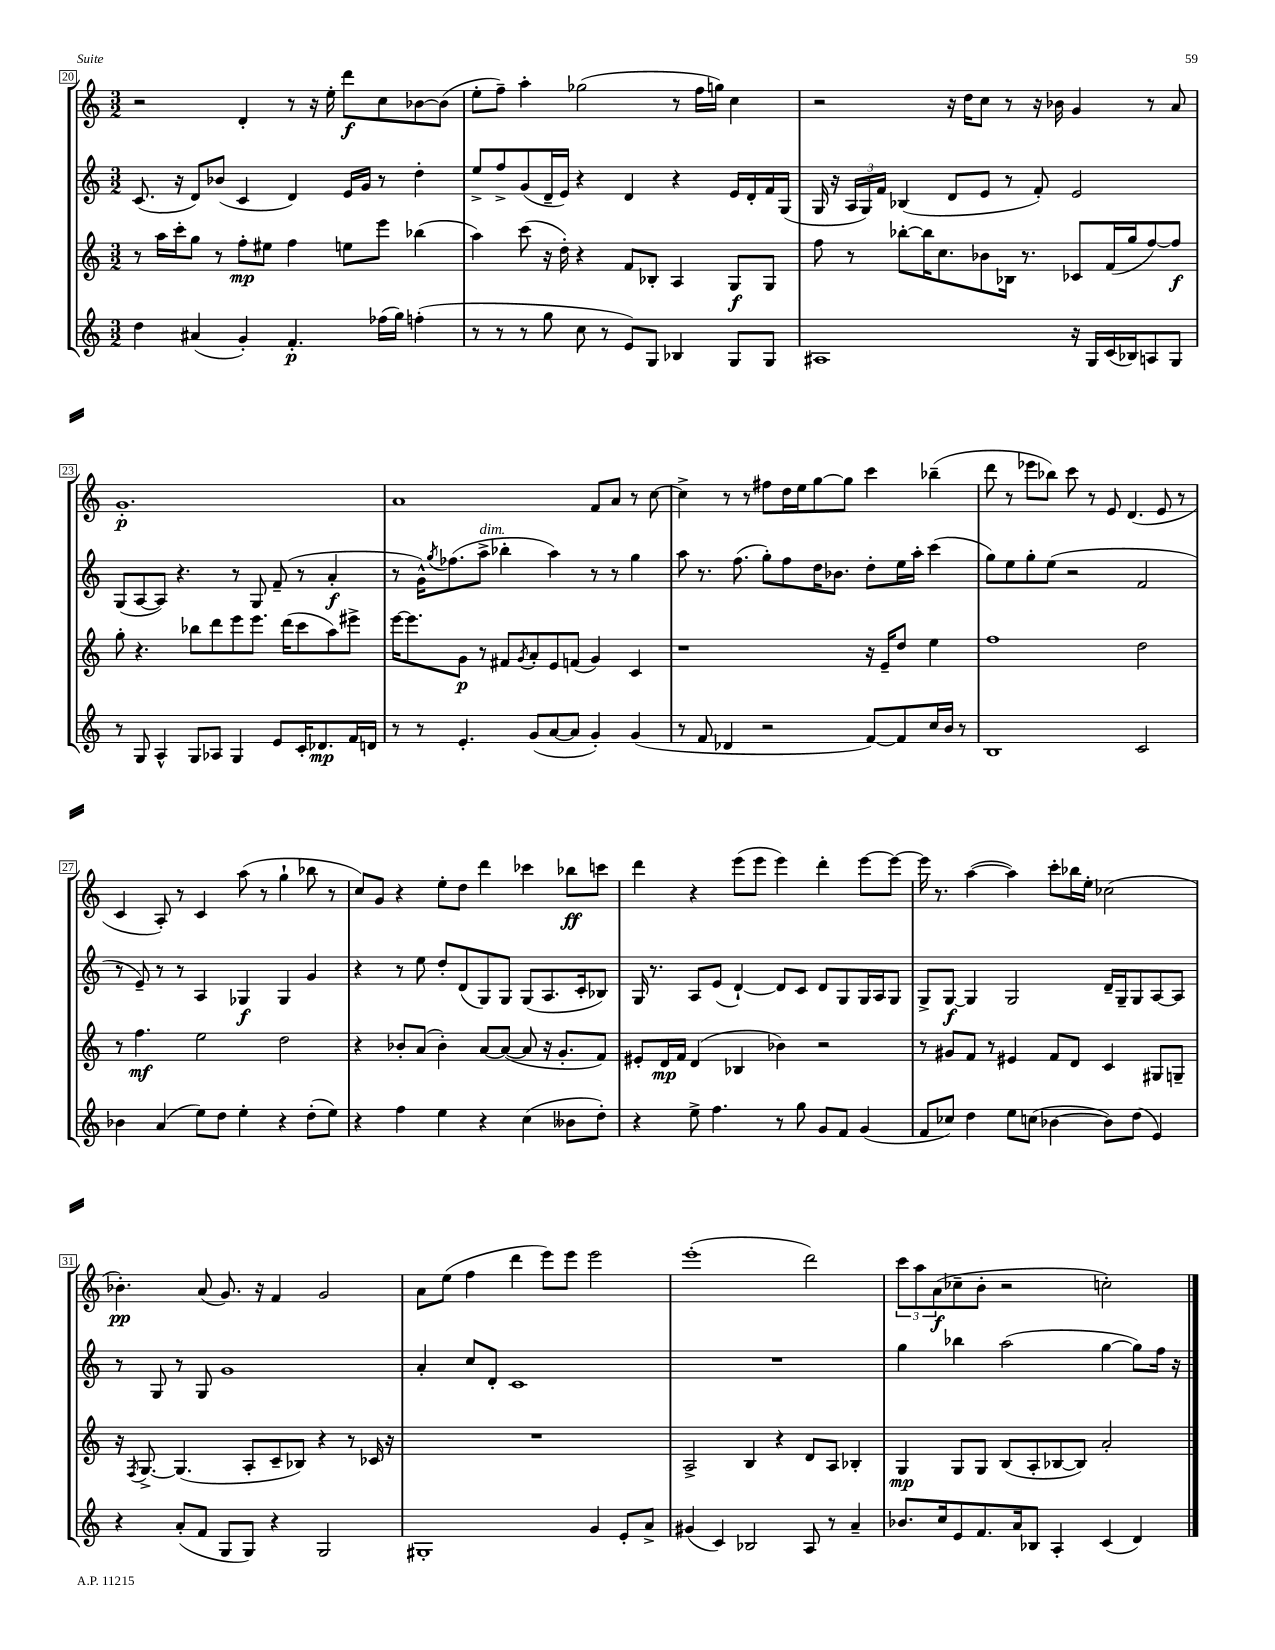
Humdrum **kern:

**kern	**dynam	**kern	**dynam	**kern	**dynam	**kern	**dynam
*part4	*part4	*part3	*part3	*part2	*part2	*part1	*part1
*staff4	*staff4	*staff3	*staff3	*staff2	*staff2	*staff1	*staff1
*clefG2	*	*clefG2	*	*clefG2	*	*clefG2	*
*k[]	*	*k[]	*	*k[]	*	*k[]	*
*M3/2	*	*M3/2	*	*M3/2	*	*M3/2	*
=20	=20	=20	=20	=20	=20	=20	=20
4dd\	.	8r	.	(8.c/	.	2r	.
.	.	16aa\LL	.	.	.	.	.
.	.	16ccc'\J	.	16r	.	.	.
(4a#X/	.	8gg\J	.	8d/L)	.	.	.
.	.	8r	.	(8b-X/J	.	.	.
4g'/)	.	8ff'\L	mp	4c/	.	4d'/	.
.	.	8ee#X\J	.	.	.	.	.
4.f'/	p	4ff\	.	4d/)	.	8r	.
.	.	.	.	.	.	16r	.
.	.	.	.	.	.	16ee'\	.
.	.	8een\L	.	16e/LL	.	8ddd\L	f
.	.	.	.	16g/JJ	.	.	.
(16ff-X\LL	.	8eee\J	.	8r	.	8cc\	.
16gg\JJ)	.	.	.	.	.	.	.
(4ffn'\	.	(4bb-X\	.	4dd'\	.	[8b-X\	.
.	.	.	.	.	.	(8b-\J]	.
=21	=21	=21	=21	=21	=21	=21	=21
8r	.	4aa\)	.	8ee^/L	.	8ee'\L	.
8r	.	.	.	8ff^/	.	8ff~\J)	.
8r	.	(8ccc\	.	(8g/	.	4aa'\	.
8gg\	.	16r	.	16d~/L	.	.	.
.	.	16dd'\)	.	16e/JJ)	.	.	.
8cc\	.	4r	.	4r	.	(2gg-X\	.
8r	.	.	.	.	.	.	.
8e/L)	.	8f/L	.	4d/	.	.	.
8G/J	.	8B-X'/J	.	.	.	.	.
4B-X/	.	4A/	.	4r	.	8r	.
.	.	.	.	.	.	16ff\LL	.
.	.	.	.	.	.	16ggn\JJ)	.
8G/L	.	8G/L	f	16e/LL	.	4cc\	.
.	.	.	.	16d'/	.	.	.
8G/J	.	8G/J	.	16f/	.	.	.
.	.	.	.	(16G/JJ	.	.	.
=22	=22	=22	=22	=22	=22	=22	=22
1A#X	.	8ff\	.	16G/	.	2r	.
.	.	.	.	16r	.	.	.
.	.	8r	.	24A/LL	.	.	.
.	.	.	.	24G/)	.	.	.
.	.	.	.	24f/JJ	.	.	.
.	.	[8bb-X'\L	.	(4B-X/	.	.	.
.	.	16bb-\K]	.	.	.	.	.
.	.	8.cc\	.	.	.	.	.
.	.	.	.	8d/L	.	16r	.
.	.	.	.	.	.	16dd\KL	.
.	.	8b-X\	.	8e/J	.	8cc\J	.
.	.	16B-X\Jk	.	8r	.	8r	.
.	.	8.r	.	.	.	.	.
.	.	.	.	8f'/)	.	16r	.
.	.	.	.	.	.	16b-X\	.
16r	.	8c-X/L	.	2e/	.	4g/	.
16G/LL	.	.	.	.	.	.	.
(16c/	.	(16f/L	.	.	.	.	.
16B-X/J)	.	16gg/J	.	.	.	.	.
8An/	.	[8ff/)	.	.	.	8r	.
8G/J	.	8ff/J]	f	.	.	8a/	.
!!LO:LB:g=z
=23	=23	=23	=23	=23	=23	=23	=23
8r	.	8gg'\	.	(8G/L	.	1.g'	p
8G/	.	4.r	.	[8A/	.	.	.
4A^^/	.	.	.	8A/J])	.	.	.
.	.	.	.	4.r	.	.	.
8G/L	.	8bb-X\L	.	.	.	.	.
8A-X/J	.	8ddd\	.	.	.	.	.
4G/	.	8eee\	.	8r	.	.	.
.	.	8.eee\J	.	8G/	.	.	.
8e/L	.	.	.	(8f~/	.	.	.
.	.	(16ddd\KL	.	.	.	.	.
16c'/K	.	8ccc\	.	8r	.	.	.
8.d-X/	mp	.	.	.	.	.	.
.	.	8aa\)	.	4a'/	f	.	.
16f/L	.	8eee#X^\J	.	.	.	.	.
16dn/JJ	.	.	.	.	.	.	.
=24	=24	=24	=24	=24	=24	=24	=24
8r	.	[16eee\KL	.	8r	.	1a	.
.	.	8.eee\]	.	.	.	.	.
8r	.	.	.	16g^^\KL)	.	.	.
.	.	.	.	8qgg/	.	.	.
.	.	.	.	(8.ff-X\	.	.	.
4.e'/	.	8g\J	p	.	.	.	.
!	!	!	!	!LO:TX:a:i:t=dim.	!	!	!
.	.	8r	.	8aa^\J	.	.	.
.	.	8f#X/L	.	4bb-X'\	.	.	.
.	.	8qg/	.	.	.	.	.
(8g/L	.	8a'/	.	.	.	.	.
[8a/	.	8e/	.	4aa\)	.	.	.
8a/J]	.	(8fn/J	.	.	.	.	.
4g'/)	.	4g/)	.	8r	.	8f/L	.
.	.	.	.	8r	.	8a/J	.
(4g/	.	4c/	.	4gg\	.	8r	.
.	.	.	.	.	.	[8cc\	.
=25	=25	=25	=25	=25	=25	=25	=25
8r	.	1r	.	8aa\	.	4cc^\]	.
8f/	.	.	.	8.r	.	.	.
4d-X/	.	.	.	.	.	8r	.
.	.	.	.	(8.ff\	.	.	.
.	.	.	.	.	.	8r	.
2r	.	.	.	8gg'\L)	.	8ff#X\L	.
.	.	.	.	8ff\	.	16dd\L	.
.	.	.	.	.	.	16ee\J	.
.	.	.	.	16dd\K	.	[8gg\	.
.	.	.	.	8.b-X\J	.	.	.
.	.	.	.	.	.	8gg\J]	.
[8f/L)	.	16r	.	8dd'\L	.	4ccc\	.
.	.	16e~/KL	.	.	.	.	.
8f/]	.	8dd/J	.	16ee\L	.	.	.
.	.	.	.	16aa'\JJ	.	.	.
16cc/L	.	4ee\	.	(4ccc\	.	(4bb-X~\	.
16b/JJ	.	.	.	.	.	.	.
8r	.	.	.	.	.	.	.
=26	=26	=26	=26	=26	=26	=26	=26
1B	.	1ff	.	8gg\L)	.	8ddd\	.
.	.	.	.	8ee\	.	8r	.
.	.	.	.	8gg'\	.	8eee-X\L	.
.	.	.	.	(8ee\J	.	8bb-X\J)	.
.	.	.	.	2r	.	8ccc\	.
.	.	.	.	.	.	8r	.
.	.	.	.	.	.	8e/	.
.	.	.	.	.	.	(4.d/	.
2c/	.	2dd\	.	2f/	.	.	.
.	.	.	.	.	.	8e/	.
.	.	.	.	.	.	8r	.
!!LO:LB:g=z
=27	=27	=27	=27	=27	=27	=27	=27
4b-X\	.	8r	.	8r	.	4c/	.
.	.	4.ff\	mf	8e~/)	.	.	.
(4a/	.	.	.	8r	.	8A'/)	.
.	.	.	.	8r	.	8r	.
8ee\L)	.	2ee\	.	4A/	.	4c/	.
8dd\J	.	.	.	.	.	.	.
4ee'\	.	.	.	4G-X/	f	(8aa\	.
.	.	.	.	.	.	8r	.
4r	.	2dd\	.	4G-/	.	4gg`\	.
(8dd'\L	.	.	.	4g/	.	8bb-X\	.
8ee\J)	.	.	.	.	.	8r	.
=28	=28	=28	=28	=28	=28	=28	=28
4r	.	4r	.	4r	.	8cc/L)	.
.	.	.	.	.	.	8g/J	.
4ff\	.	8b-X'/L	.	8r	.	4r	.
.	.	(8a/J	.	8ee\	.	.	.
4ee\	.	4b-'\)	.	8dd'/L	.	8ee'\L	.
.	.	.	.	(8d/	.	8dd\J	.
4r	.	[8a/L	.	8G/)	.	4ddd\	.
.	.	(8a/J_	.	8G/J	.	.	.
(4cc\	.	8a/]	.	(8G/L	.	4ccc-X\	.
.	.	16r	.	8.A/	.	.	.
.	.	8.g'/L	.	.	.	.	.
8b--X\L	.	.	.	.	.	8bb-X\L	ff
.	.	.	.	16c'/k	.	.	.
8dd'\J)	.	8f/J)	.	8B-X/J)	.	8cccn\J	.
=29	=29	=29	=29	=29	=29	=29	=29
4r	.	8e#X'/L	.	16G/	.	4ddd\	.
.	.	.	.	8.r	.	.	.
.	.	16d/L	mp	.	.	.	.
.	.	16f/JJ	.	.	.	.	.
8ee^\	.	(4d/	.	8A/L	.	4r	.
4.ff\	.	.	.	(8e/J	.	.	.
.	.	4B-X/	.	[4d`/)	.	(8eee\L	.
.	.	.	.	.	.	8eee\J	.
8r	.	4b-X\)	.	8d/L]	.	4eee\)	.
8gg\	.	.	.	8c/J	.	.	.
8g/L	.	2r	.	8d/L	.	4ddd'\	.
8f/J	.	.	.	8G/	.	.	.
(4g/	.	.	.	16G/L	.	[8eee\L	.
.	.	.	.	16A/J	.	.	.
.	.	.	.	8G/J	.	8eee\J_	.
=30	=30	=30	=30	=30	=30	=30	=30
8f/L	.	8r	.	8G^/L	.	16eee\]	.
.	.	.	.	.	.	8.r	.
8cc-X/J)	.	8g#X/L	.	[8G/J	f	.	.
4dd\	.	8f/J	.	4G/]	.	([4aa\	.
.	.	8r	.	.	.	.	.
8ee\L	.	4e#X/	.	2G/	.	4aa\])	.
(8ccn\J	.	.	.	.	.	.	.
[4b-X\	.	8f/L	.	.	.	8ccc'\L	.
.	.	8d/J	.	.	.	16bb-X\L	.
.	.	.	.	.	.	16ee'\JJ	.
8b-\L])	.	4c/	.	16d~/LL	.	(2cc-X\	.
.	.	.	.	16G~/J	.	.	.
(8dd\J	.	.	.	8G/	.	.	.
4e/)	.	8G#X/L	.	[8A/	.	.	.
.	.	8Gn~/J	.	8A/J]	.	.	.
!!LO:LB:g=z
=31	=31	=31	=31	=31	=31	=31	=31
4r	.	16r	.	8r	.	4.b-X'\)	pp
.	.	8qF/	.	.	.	.	.
.	.	[8.G^/	.	.	.	.	.
.	.	.	.	8G/	.	.	.
(8a'/L	.	(4.G/]	.	8r	.	.	.
8f/J	.	.	.	8G/	.	(8a/	.
8G/L	.	.	.	1g	.	8.g/)	.
8G/J)	.	8A'/L	.	.	.	.	.
.	.	.	.	.	.	16r	.
4r	.	8c~/	.	.	.	4f/	.
.	.	8B-X/J)	.	.	.	.	.
2G/	.	4r	.	.	.	2g/	.
.	.	8r	.	.	.	.	.
.	.	16c-X/	.	.	.	.	.
.	.	16r	.	.	.	.	.
=32	=32	=32	=32	=32	=32	=32	=32
1G#X'	.	1.r	.	4a'/	.	8a\L	.
.	.	.	.	.	.	(8ee\J	.
.	.	.	.	8cc/L	.	4ff\	.
.	.	.	.	8d'/J	.	.	.
.	.	.	.	1c	.	4ddd\	.
.	.	.	.	.	.	8eee\L)	.
.	.	.	.	.	.	8eee\J	.
4g/	.	.	.	.	.	2eee\	.
8e'/L	.	.	.	.	.	.	.
8a^/J	.	.	.	.	.	.	.
=33	=33	=33	=33	=33	=33	=33	=33
(4g#X/	.	2A^/	.	1.r	.	(1eee'	.
4c/)	.	.	.	.	.	.	.
2B-X/	.	4B/	.	.	.	.	.
.	.	4r	.	.	.	.	.
8A/	.	8d/L	.	.	.	2ddd\)	.
8r	.	8A/J	.	.	.	.	.
4a~/	.	4B-X'/	.	.	.	.	.
=34	=34	=34	=34	=34	=34	=34	=34
8.b-X/L	.	4G/	mp	4gg\	.	12ccc\L	.
.	.	.	.	.	.	12aa\	.
.	.	.	.	.	.	(12a\	f
16cc/k	.	.	.	.	.	.	.
8e/	.	8G/L	.	4bb-X\	.	8cc-X~\	.
8.f/	.	8G/J	.	.	.	8b'\J	.
.	.	(8B/L	.	(2aa\	.	2r	.
16a/k	.	.	.	.	.	.	.
8B-X/J	.	8A'/	.	.	.	.	.
4A'/	.	[8B-X/	.	.	.	.	.
.	.	8B-/J])	.	.	.	.	.
(4c/	.	2a'/	.	[4gg\	.	2ccn'\)	.
4d/)	.	.	.	8gg\L])	.	.	.
.	.	.	.	16ff\Jk	.	.	.
.	.	.	.	16r	.	.	.
==	==	==	==	==	==	==	==
*-	*-	*-	*-	*-	*-	*-	*-
